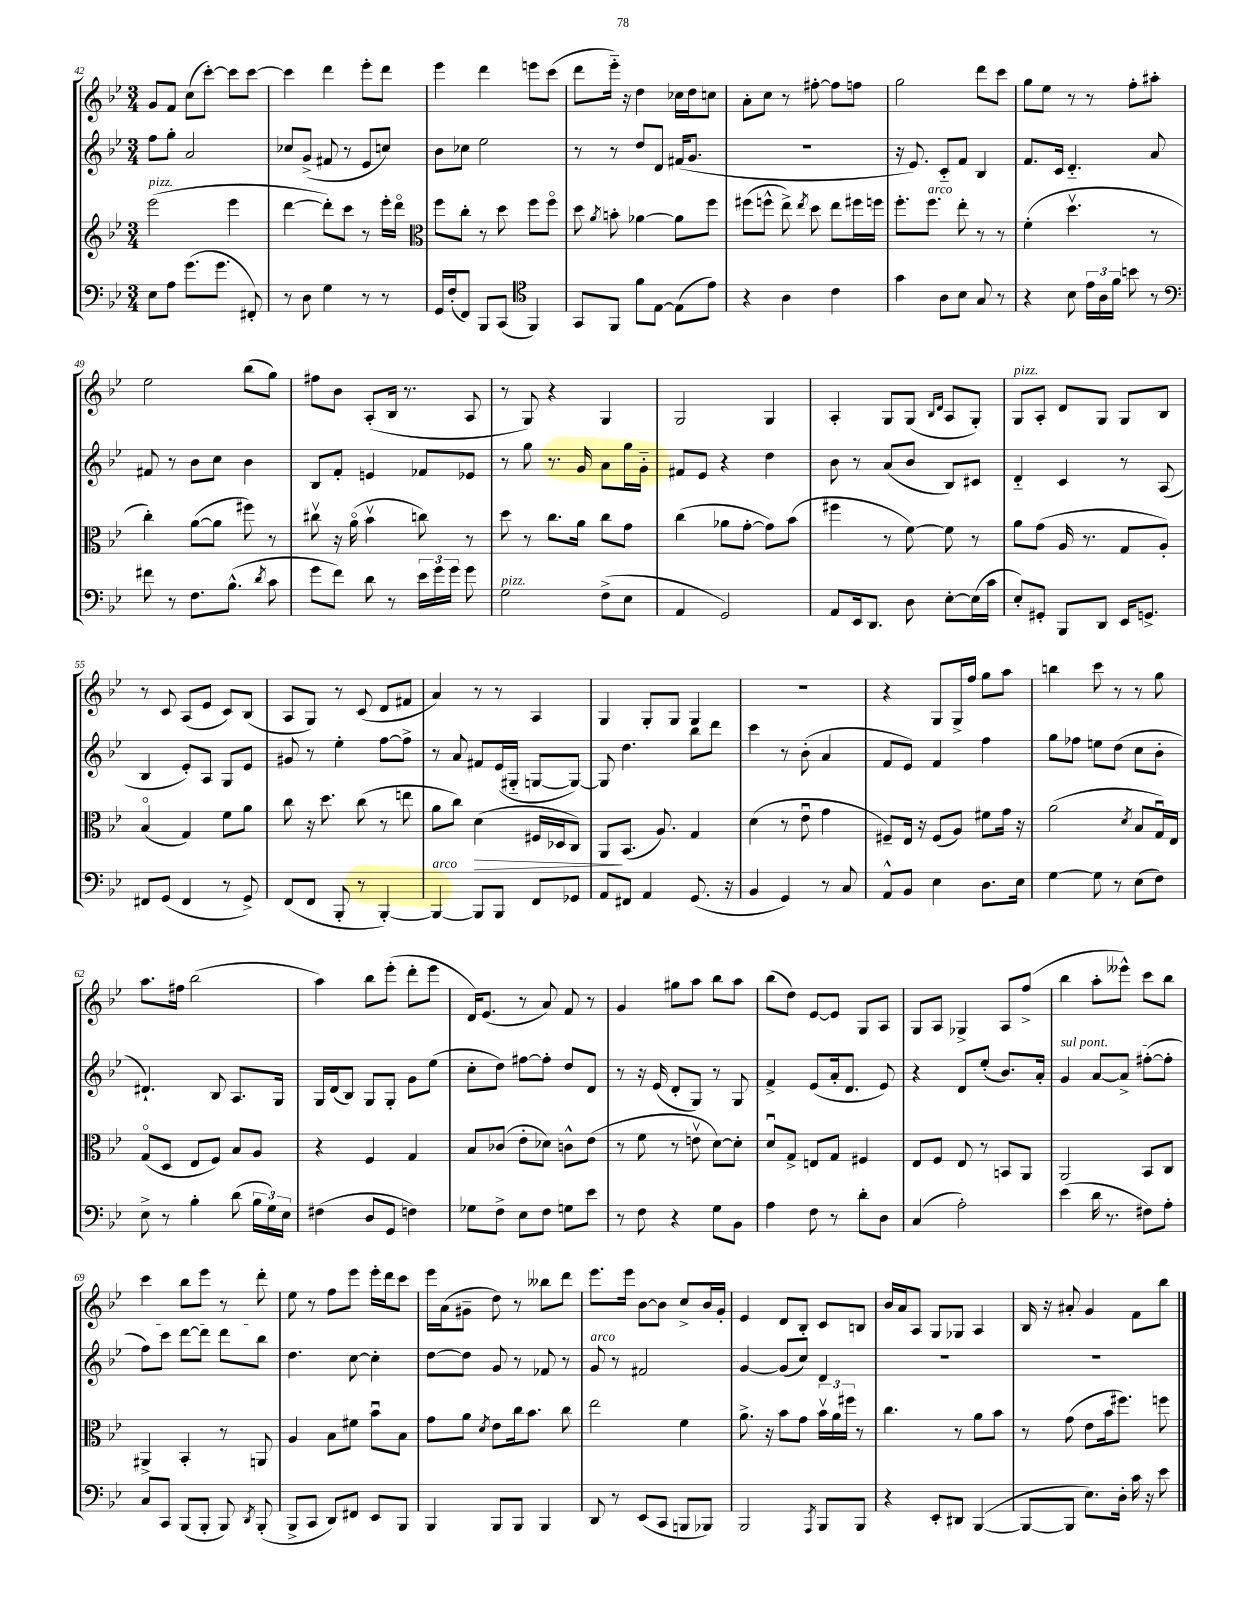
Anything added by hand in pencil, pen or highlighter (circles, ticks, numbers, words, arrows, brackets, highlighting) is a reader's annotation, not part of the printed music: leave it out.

**kern	**kern	**dynam	**kern	**kern
*part4	*part3	*part3	*part2	*part1
*staff4	*staff3	*staff3	*staff2	*staff1
*clefF4	*clefG2	*	*clefG2	*clefG2
*k[b-e-]	*k[b-e-]	*	*k[b-e-]	*k[b-e-]
*M3/4	*M3/4	*	*M3/4	*M3/4
=42	=42	=42	=42	=42
!	!LO:TX:a:i:t=pizz.	!	!	!
8E-\L	(2eee-\	.	8ff\L	8g/L
8A\J	.	.	8gg'\J	8f/J
(8.g\L	.	.	2a/	(8cc\L
.	.	.	.	[8ccc'\J)
8.g\J	.	.	.	.
.	4eee-\	.	.	8ccc\L]
8FF#X'/)	.	.	.	[8ccc\J
=43	=43	=43	=43	=43
8r	[4ddd\	.	8cc-X/L	4ccc\]
8D\	.	.	(8g^/J	.
4G\	8ddd'\L])	.	8f#X/	4ddd\
.	8ccc\J	.	8r	.
8r	8r	.	8e-/L	8eee-'\L
8r	16eee-'\LL	.	8ccn/J)	8ddd\J
.	16ddd\JJ	.	.	.
=44	=44	=44	=44	=44
*	*clefC3	*	*	*
16GG/LL	8ff\L	.	8b-\L	4eee-\
(16F'/J	.	.	.	.
8FF/J)	8cc'\J	.	8cc-X\J	.
8BBB-/L	8r	.	2ee-\	4ddd\
(8CC/J	8dd\	.	.	.
*clefC4	*	*	*	*
4FF/)	8ff\L	.	.	8eeen\L
.	8ff\J	.	.	(8ccc\J
=45	=45	=45	=45	=45
8GG/L	8dd\	.	8r	8ddd\L
.	8qa/	.	.	.
8FF/J	8bn'\	.	8r	16eee-\Jk)
.	.	.	.	16r
8f\L	[4a-X\	.	8dd/L	4dd\
[8E-\J	.	.	8d/J	.
(8E-\L]	8a-\L]	.	(16f#X/KL	16cc-X\LL
.	.	.	8.g/J	16dd\J
8e-\J)	8ff\J	.	.	8ccn\J
=46	=46	=46	=46	=46
4r	(8ff#X\L	.	2.r	8a'\L
.	8ffn^^\J	.	.	8cc\J
4A\	8ee-^\)	.	.	8r
.	8qee-/	.	.	.
.	8dd\	.	.	[8ff#X'\
4c\	8ee-\L	.	.	8ff#\L]
.	16ff#X\L	.	.	8ffn\J
.	16ffn\JJ	.	.	.
=47	=47	=47	=47	=47
4g\	8.ff'\L	.	16r	2gg\
.	.	.	8.e-/)	.
!	!LO:TX:a:i:t=arco	!	!	!
.	8.ff\J	.	.	.
8A\L	.	.	8c/L	.
8B-\J	8ee-'\	.	8f/J	.
8G/	8r	.	4B-/	8ddd\L
8r	8r	.	.	8ccc\J
=48	=48	=48	=48	=48
4r	(4f'\	.	8.f/L	8gg\L
.	.	.	.	8ee-\J
.	.	.	16c/Jk	.
8B-\	4.ddv\	.	4.d/	8r
24e-\LL	.	.	.	8r
24A\	.	.	.	.
24f\JJ	.	.	.	.
8bn\	.	.	.	8ff'\L
8r	8r	.	8a/	8aa#X'\J
!!LO:LB:g=z
=49	=49	=49	=49	=49
*clefF4	*	*	*	*
8f#X\	4cc'\)	.	8f#X/	2ee-\
8r	.	.	8r	.
8.F\L	([8a\L	.	8b-\L	.
.	8a\J]	.	8cc\J	.
(8.B-^^\J	.	.	.	.
.	8ff#X\)	.	4b-\	(8bb-\L
8qd/	.	.	.	.
8c\	8r	.	.	8gg\J)
=50	=50	=50	=50	=50
8g\L	8cc#Xv\	.	8B-/L	8ff#X\L
8f\J)	16r	.	8f'/J	8b-\J
.	(16a\	.	.	.
8d\	4b-v\	.	4en/	(8A'/L
8r	.	.	.	16B-/Jk
.	.	.	.	8.r
24e-\LL	8ccn\)	.	8f-X/L	.
24g\	.	.	.	.
24g\JJ	.	.	.	.
8g\	8r	.	8e-X/J	8A/
=51	=51	=51	=51	=51
!LO:TX:a:i:t=pizz.	!	!	!	!
2G\	8dd\	.	8r	8r
.	8r	.	8gg\	8G/)
.	8.cc\L	.	8.r	4r
.	16a\Jk	.	16g/	.
(8F^\L	8cc\L	.	8a\L	4G/
8E-\J	8g\J	.	16gg\L	.
.	.	.	16g\JJ	.
=52	=52	=52	=52	=52
4AA/	(4cc\	.	8f#X/L	2G/
.	.	.	8e-/J	.
2GG/)	8a-X\L	.	4r	.
.	[8g'\J	.	.	.
.	8g\L])	.	4dd\	4G/
.	(8b-\J	.	.	.
=53	=53	=53	=53	=53
8AA/L	4ff#X\	.	8b-\	4A'/
16EE-/k	.	.	8r	.
8.DD/J	.	.	.	.
.	8r	.	(8a/L	8G/L
8D\	[8f\)	.	8b-/J	(8G/J
.	.	.	.	16qqB-/LL
.	.	.	.	16qqd/JJ
[8E-'\L	8f\]	.	8B-/L)	8A/L
(16E-\L]	8r	.	8c#X/J	8G'/J)
16c\JJ	.	.	.	.
=54	=54	=54	=54	=54
!	!	!	!	!LO:TX:a:i:t=pizz.
8E-'/L)	8a\L	.	4d/	8G/L
8GG#X'/J	(8g\J	.	.	8A'/J
8BBB-/L	16A/	.	4c/	8d/L
.	8.r	.	.	.
8DD/J	.	.	.	8G/J
16EE-/KL	8G/L	.	8r	8G/L
8.GGn^/J	.	.	.	.
.	8A'/J)	.	(8A/	8B-/J
!!LO:LB:g=z
=55	=55	=55	=55	=55
8FF#X/L	(4B-/	.	4B-/	8r
(8GG/J	.	.	.	8c/
4FF#/	4G/)	.	8e-'/L)	(8A/L
.	.	.	8A/J	8e-/J
8r	8f\L	.	8G/L	8c/L)
8GG^/)	8a\J	.	8e-/J	(8B-/J
=56	=56	=56	=56	=56
(8FF/L	8cc\	.	8g#X/	8A/L
8FF/J	16r	.	8r	8G/J)
.	8.dd\	.	.	.
8BBB-'/	.	.	4ee-'\	8r
8r	(8cc\	.	.	(8c/
[4BBB-'/)	8r	.	[8ff\L	8d/L
.	8een\	.	8ff^\J]	8f#X/J
=57	=57	=57	=57	=57
!LO:TX:a:i:t=arco	!	!	!	!
4BBB-/_	8a\L	.	8r	4a/)
.	8cc\J)	.	8a/	.
!	!	!LO:HP:b	!	!
8BBB-/L]	(4d\	>	8f#X/L	8r
8BBB-/J	.	.	(16e-/L	8r
.	.	.	16G#X/JJ	.
8FF/L	16F#X/LL	.	[8Gn/L	4A/
.	16D-X/J	.	.	.
8GG-X/J	8C/J)	.	8G/J_)	.
=58	=58	=58	=58	=58
8AA/L	8AA/L	.	8G/]	4G/
8FF#X/J	(8.BB-/J	]	4.dd\	.
4AA/	.	.	.	8G'/L
.	8.A/)	.	.	.
.	.	.	.	8G/J
(8.GG/	4G/	.	8bb-\L	4G/
.	.	.	8ddd\J	.
16r	.	.	.	.
=59	=59	=59	=59	=59
4BB-/	(4d\	.	4ccc\	2.r
4GG/)	8r	.	8r	.
.	8e-u\	.	(8b-'\	.
8r	4g\	.	4a/	.
8C/	.	.	.	.
=60	=60	=60	=60	=60
8AA^^/L	8F#X~/L)	.	8f/L	4r
8BB-/J	16E-/Jk	.	8e-/J)	.
.	16r	.	.	.
4E-\	(8F#/L	.	4f/	8G/L
.	8A/J)	.	.	16G^/L
.	.	.	.	16ff/JJ
8.D\L	8f#X\L	.	4ff\	8gg\L
.	16g\Jk	.	.	8aa\J
16E-\Jk	16r	.	.	.
=61	=61	=61	=61	=61
[4G\	(2a\	.	8gg\L	4bbn\
.	.	.	8ff-X\J	.
8G\]	.	.	8een\L	8ccc\
8r	.	.	(8dd\J	8r
.	8qd/	.	.	.
(8E-\L	8B-/L	.	8cc\L	8r
8F\J)	16Gu/L)	.	8b-'\J	8gg\
.	16E-/JJ	.	.	.
!!LO:LB:g=z
=62	=62	=62	=62	=62
8E-^\	(8G/L	.	4.d#X`/)	8.aa\L
8r	8D/J	.	.	.
.	.	.	.	16ff#X\Jk
4B-'\	8E-/L	.	.	(2bb-\
.	8F/J)	.	8B-/	.
(8d\	8B-/L	.	8.A/L	.
24B-\LL	8A/J	.	.	.
24G\)	.	.	.	.
.	.	.	16G/Jk	.
24E-\JJ	.	.	.	.
=63	=63	=63	=63	=63
(4F#X\	4r	.	16G/LL	4aa\)
.	.	.	(16d/J	.
.	.	.	8B-/J)	.
8D/L	4F/	.	8G/L	8bb-\L
8GG/J	.	.	8G'/J	(8eee-'\J
4Fn\)	4G/	.	8g\L	8ddd'\L
.	.	.	(8ee-\J	8eee-\J
=64	=64	=64	=64	=64
8G-X\L	8B-/L	.	8cc'\L	16d/KL)
.	.	.	.	(8.e-/J
8F^\J	(8c-X/J	.	8dd\J)	.
8E-\L	8e-'\L	.	[8ff#X\L	8r
8F\J	8d-X\J)	.	8ff#'\J]	8a/)
8Gn\L	8cn^^\L	.	8dd/L	8f/
8e-\J	(8e-\J	.	8d/J	8r
=65	=65	=65	=65	=65
8r	8r	.	8r	4g/
8F\	8f\	.	16r	.
.	.	.	(16e-/	.
4r	8r	.	8d'/L	8gg#X\L
.	8env\	.	8G/J)	8aa\J
8G\L	[8d\L)	.	8r	8bb-\L
8BB-\J	8d'\J]	.	8G/	8aa\J
=66	=66	=66	=66	=66
4A\	8du/L	.	4f^/	(8bb-\L
.	8G^/J	.	.	8dd\J)
8F\	8En/L	.	(8e-/L	[8e-/L
8r	8G/J	.	16a'/k	8e-/J]
.	.	.	8.d/J	.
8d'\L	4F#X/	.	.	8G/L
8D\J	.	.	8e-/)	8A/J
=67	=67	=67	=67	=67
(4C/	8E-/L	.	4r	8G/L
.	8F/J	.	.	8A/J
2A'\)	8E-/	.	8d/L	4G-X^/
.	8r	.	(8ee-'/J	.
.	8BBn/L	.	8.b-/L)	8A/L
.	8AA/J	.	.	(8ff^/J
.	.	.	16a'/Jk	.
=68	=68	=68	=68	=68
!	!	!	!LO:TX:a:i:t=sul pont.	!
(4e-\	2AA/	.	4g/	4bb-\
16d\	.	.	[8a/L	8aa'\L
8.r	.	.	.	.
.	.	.	8a^/J]	8eee--X^^\J)
8F#X\L)	8BB-/L	.	([8ff#X'\L	8ccc\L
8A'\J	8C/J	.	8ff#'\J]	8bb-\J
!!LO:LB:g=z
=69	=69	=69	=69	=69
8C/L	4AA#X^/	.	8ff\L)	4ccc\
8CC/J	.	.	8ccc\J	.
(8BBB-/L	4BB-'/	.	[8ddd\L	8bb-\L
8BBB-'/J	.	.	8ddd\J]	8eee-\J
8BBB-/)	8r	.	8ddd\L	8r
8qDD/	.	.	.	.
(8BBB-'/	8AAn/	.	8bb-\J	8ddd'\
=70	=70	=70	=70	=70
8BBB-^/L	4A/	.	4.dd\	8ee-\
8CC/J	.	.	.	8r
8DD/L)	8B-\L	.	.	8ff\L
8FF#X/J	8f#X\J	.	[8cc\	8eee-\J
8EE-/L	8b-u\L	.	4cc'\]	16eee-'\LL
.	.	.	.	16ddd\J
8BBB-/J	8B-\J	.	.	8ccc\J
=71	=71	=71	=71	=71
4BBB-/	8g\L	.	[8dd\L	16eee-\LL
.	.	.	.	(16a\J
.	8a\J	.	8dd\J]	8g#X~\J
.	8qd/	.	.	.
8BBB-/L	8e-\L	.	8g/	8dd\)
8BBB-/J	16cc\k	.	8r	8r
.	8.b-\J	.	.	.
4BBB-/	.	.	8f-X/	8bb--X\L
.	8cc\	.	8r	8ddd\J
=72	=72	=72	=72	=72
!	!	!	!LO:TX:a:i:t=arco	!
8DD/	2ee-\	.	8g/	8.eee-\L
8r	.	.	8r	.
.	.	.	.	16eee-\Jk
(8EE-/L	.	.	2f#X/	[8b-\L
8CC/J	.	.	.	8b-\J]
8BBBn/L	4f\	.	.	8cc^/L
8BBB-X/J)	.	.	.	16b-/L
.	.	.	.	16g'/JJ
=73	=73	=73	=73	=73
2BBB-/	8.a^\	.	[4g/	4e-/
.	16r	.	.	.
.	8b-\L	.	(8g/L]	8d/L
.	8g\J	.	8cc/J)	8B-'/J
8qAAA/	.	.	.	.
8BBB-/L	24b-v\LL	.	4d/	8c/L
.	24a\	.	.	.
.	24ff#X\JJ	.	.	.
8BBB-/J	8r	.	.	8Bn/J
=74	=74	=74	=74	=74
4r	4.cc\	.	2.r	16b-/LL
.	.	.	.	16a/J
.	.	.	.	8A/J
8EE-'/L	.	.	.	8G/L
8DD#X/J	8r	.	.	8G-X/J
([4BBB-/	8a\L	.	.	4A/
.	8b-\J	.	.	.
=75	=75	=75	=75	=75
8BBB-/L_	8r	.	2.r	16B-/
.	.	.	.	16r
8BBB-/J]	(8g\	.	.	8a#X'/
8.E-\L)	8e-\L	.	.	4g/
.	16b-\k	.	.	.
16D'\Jk	8.ff#X\J)	.	.	.
16c\	.	.	.	8f\L
16r	.	.	.	.
8e-\	8ffn\	.	.	8bb-\J
==	==	==	==	==
*-	*-	*-	*-	*-
